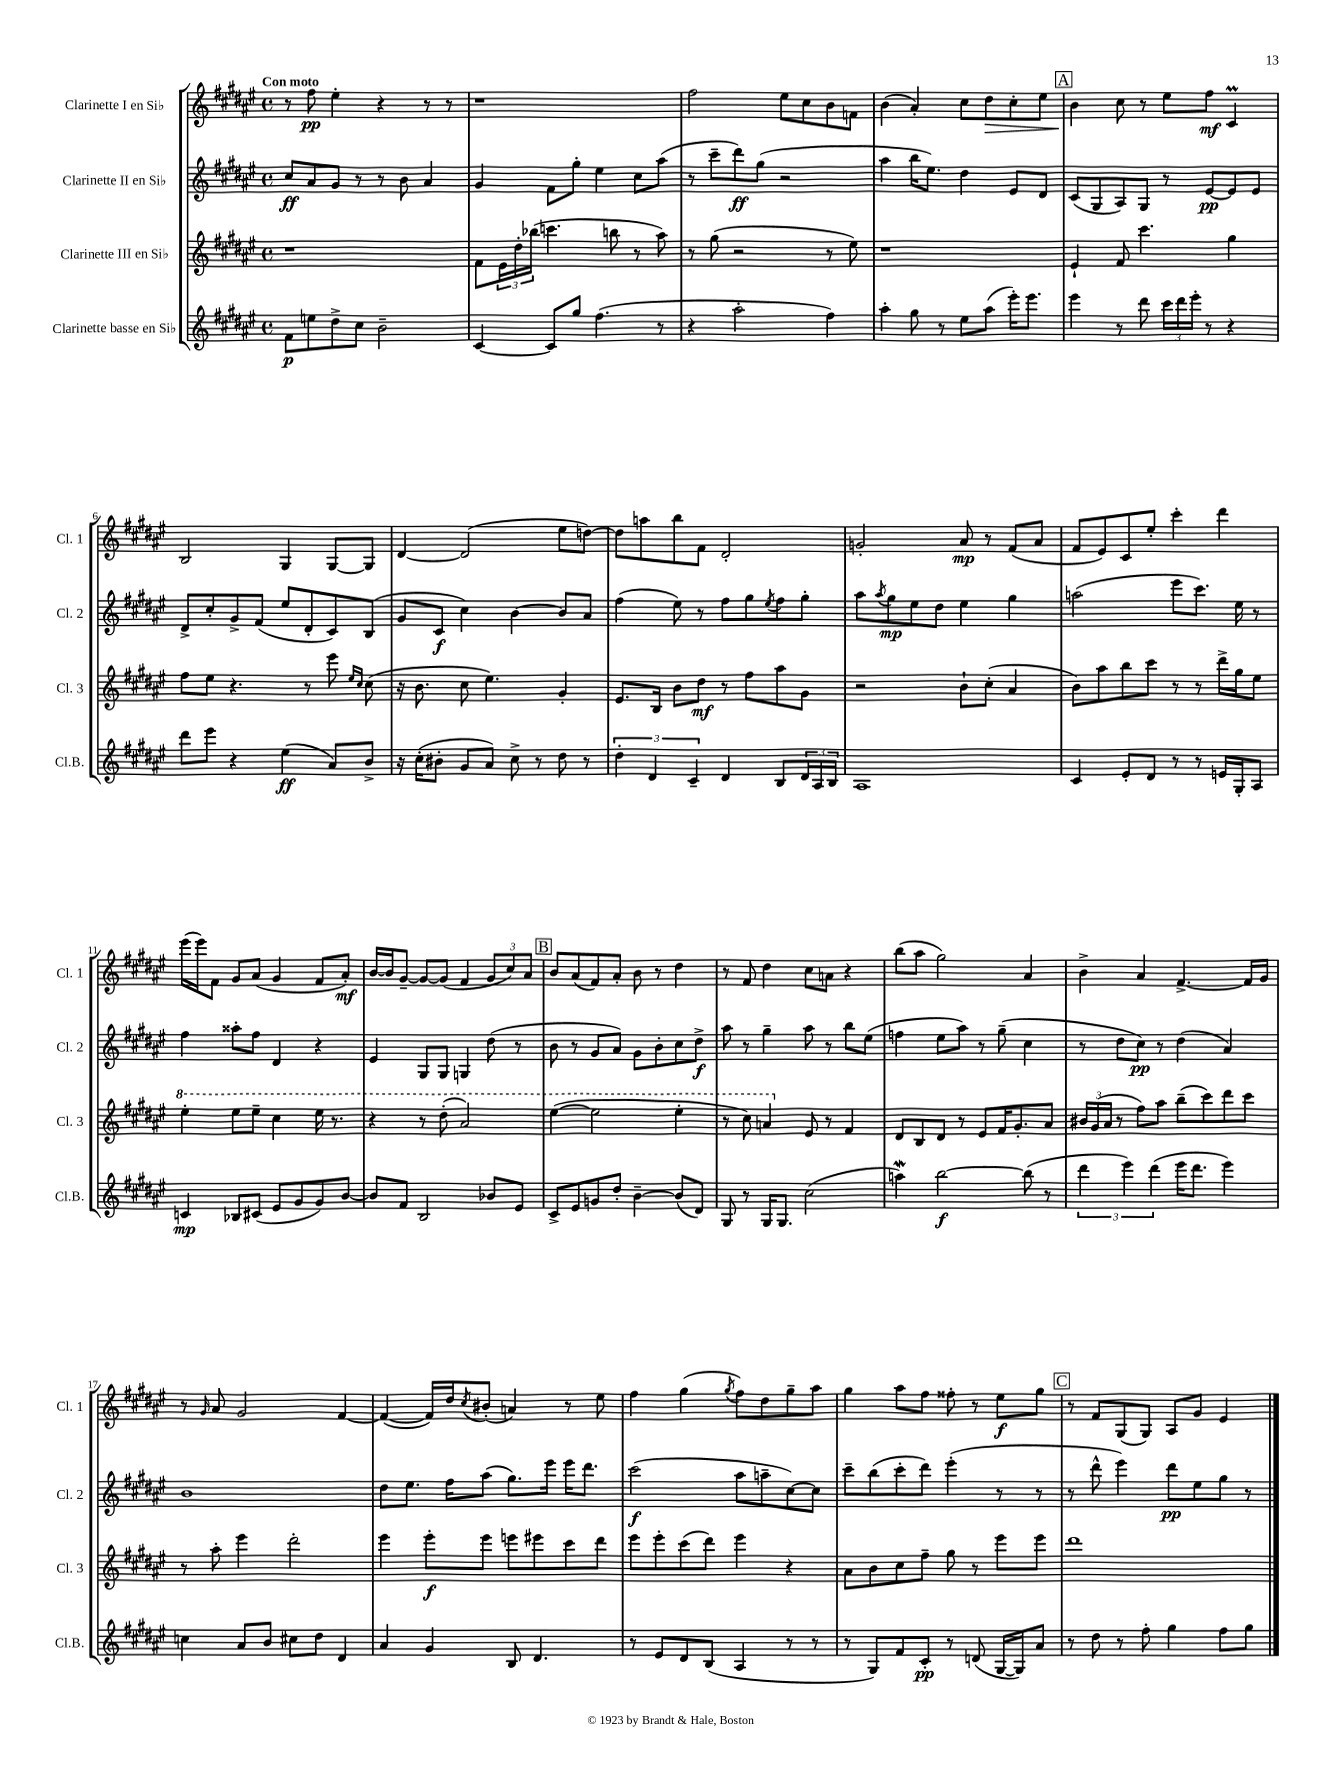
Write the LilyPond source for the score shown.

<<
\new StaffGroup <<
\new Staff = "s0" \with { instrumentName = "Clarinette I en Sib" shortInstrumentName = "Cl. 1" } {
    \clef treble \key fis \major \defaultTimeSignature \time 4/4 \tempo "Con moto"
    r8 fis''8\pp eis''4-. r4 r8 r8 |
    r1 |
    fis''2 eis''8 cis''8 b'8 f'8 |
    b'4( ais'4-.) cis''8 dis''8\> cis''8-. eis''8 |
    \mark \markup { \box "A" } b'4\! cis''8 r8 eis''8 fis''8\mf cis'4\prall |
    b2 gis4 gis8~ gis8 |
    dis'4~ dis'2( eis''8 d''8~) |
    d''8 a''8 b''8 fis'8 dis'2-. |
    g'2-. ais'8\mp r8 fis'8( ais'8 |
    fis'8 eis'8) cis'8 eis''8-. cis'''4-. dis'''4 |
    eis'''16( eis'''16) fis'8 gis'8 ais'8( gis'4 fis'8 ais'8-.\mf) |
    b'16~ b'16 gis'8~-- gis'8~ gis'8( fis'4 \tuplet 3/2 { gis'8 cis''8) ais'8 } |
    \mark \markup { \box "B" } b'8 ais'8( fis'8) ais'8-. b'8 r8 dis''4 |
    r8 fis'8 dis''4 cis''8 a'8 r4 |
    b''8( ais''8 gis''2) ais'4 |
    b'4-> ais'4 fis'4.~-> fis'16 gis'16 |
    r8 \grace { gis'16 } ais'8 gis'2 fis'4~ |
    fis'4~( fis'16) dis''16 \acciaccatura { cis''8 } bis'8-.( a'4) r8 eis''8 |
    fis''4 gis''4( \acciaccatura { gis''8 } fis''8) dis''8 gis''8-- ais''8 |
    gis''4 ais''8 fis''8 fisis''8-. r8 eis''8\f gis''8 |
    \mark \markup { \box "C" } r8 fis'8 gis8( gis8) ais8 gis'8 eis'4 \bar "|." |
}
\new Staff = "s1" \with { instrumentName = "Clarinette II en Sib" shortInstrumentName = "Cl. 2" } {
    \clef treble \key fis \major \defaultTimeSignature \time 4/4
    cis''8\ff ais'8 gis'8 r8 r8 b'8 ais'4 |
    gis'4 fis'8 gis''8-. eis''4 cis''8 ais''8( |
    r8 cis'''8-- dis'''8\ff) gis''8( r2 |
    ais''4 b''16 eis''8.) dis''4 eis'8 dis'8 |
    \mark \markup { \box "A" } cis'8( gis8 ais8) gis8 r8 eis'8~\pp eis'8 eis'8 |
    dis'8-> cis''8-. gis'8-> fis'8( eis''8 dis'8-. cis'8) b8( |
    gis'8 cis'8\f cis''4) b'4~ b'8 ais'8 |
    fis''4( eis''8) r8 fis''8 gis''8 \acciaccatura { eis''8 } fis''8 gis''8-. |
    ais''8 \acciaccatura { ais''8 } gis''8\mp eis''8 dis''8 eis''4 gis''4 |
    a''2( eis'''8 cis'''8.) eis''16 r8 |
    fis''4 aisis''8-. fis''8 dis'4 r4 |
    eis'4 gis8 gis8 g4 dis''8( r8 |
    \mark \markup { \box "B" } b'8 r8 gis'8 ais'8) gis'8 b'8-. cis''8 dis''8->\f |
    ais''8 r8 gis''4-- ais''8 r8 b''8 eis''8( |
    f''4 eis''8 ais''8) r8 gis''8--( cis''4 |
    r8 dis''8 cis''8\pp) r8 dis''4( ais'4) |
    b'1 |
    dis''8 eis''8. fis''16 ais''8( gis''8.) eis'''16 eis'''16 dis'''8. |
    cis'''2\f( ais''8 a''8-- cis''8~) cis''8 |
    cis'''8-- b''8( cis'''8-. dis'''8) eis'''4-.( r8 r8 |
    \mark \markup { \box "C" } r8 dis'''8-^ eis'''4) dis'''8\pp eis''8 gis''8 r8 \bar "|." |
}
\new Staff = "s2" \with { instrumentName = "Clarinette III en Sib" shortInstrumentName = "Cl. 3" } {
    \clef treble \key fis \major \defaultTimeSignature \time 4/4
    r1 |
    fis'8 \tuplet 3/2 { eis'16 dis''16-. bes''16( } c'''4. b''8 r8 ais''8) |
    r8 gis''8( r2 r8 eis''8) |
    r1 |
    \mark \markup { \box "A" } eis'4-! fis'8 cis'''4. gis''4 |
    fis''8 eis''8 r4. r8 eis'''8 \grace { eis''16 cis''16 } cis''8( |
    r16 b'8. cis''8 eis''4.) gis'4-. |
    eis'8. b16 b'8 dis''8\mf r8 fis''8 ais''8 gis'8 |
    r2 b'8-! cis''8-.( ais'4 |
    b'8) ais''8 b''8 cis'''8 r8 r8 dis'''16-> gis''16 eis''8 |
    \ottava #1 eis'''4-. eis'''8 eis'''8-- cis'''4 eis'''16 r8. |
    r4 r8 dis'''8-.( ais''2) |
    \mark \markup { \box "B" } eis'''4~( eis'''2 eis'''4-. |
    r8 cis'''8) a''4 \ottava #0 eis'8 r8 fis'4 |
    dis'8 b8 dis'8 r8 eis'8 fis'16 gis'8.-. ais'8 |
    \tuplet 3/2 { bis'16 gis'16( ais'16 } r8 fis''8) ais''8 b''8--( cis'''8) dis'''8 cis'''8 |
    r8 ais''8-. eis'''4 dis'''2-. |
    eis'''4 eis'''8-.\f eis'''8 e'''8 eis'''8 cis'''8 dis'''8 |
    eis'''8 eis'''8-. cis'''8( dis'''8) eis'''4 r4 |
    ais'8 b'8 cis''8 fis''8-- gis''8 r8 eis'''8 eis'''8 |
    \mark \markup { \box "C" } dis'''1 \bar "|." |
}
\new Staff = "s3" \with { instrumentName = "Clarinette basse en Sib" shortInstrumentName = "Cl.B." } {
    \clef treble \key fis \major \defaultTimeSignature \time 4/4
    fis'8\p e''8 dis''8-> cis''8 b'2-- |
    cis'4~ cis'8 gis''8 fis''4.( r8 |
    r4 ais''2-. fis''4) |
    ais''4-. gis''8 r8 eis''8 ais''8( eis'''16-.) eis'''8. |
    \mark \markup { \box "A" } eis'''4 r8 dis'''8 \tuplet 3/2 { cis'''16 dis'''16 eis'''16-. } r8 r4 |
    dis'''8 eis'''8 r4 eis''4\ff( ais'8) b'8-> |
    r16 cis''16-.( bis'8-. gis'8 ais'8) cis''8-> r8 dis''8 r8 |
    \tuplet 3/2 { dis''4-. dis'4 cis'4-- } dis'4 b8 \tuplet 3/2 { dis'16 ais16 b16 } |
    ais1 |
    cis'4 eis'8-. dis'8 r8 r8 e'16 gis16-. ais8 |
    c'4\mp bes8 cis'8( eis'8 gis'8 gis'8) b'8~ |
    b'8 fis'8 b2 bes'8 eis'8 |
    \mark \markup { \box "B" } cis'8-> eis'8 g'8 dis''8-. b'4~-- b'8( dis'8) |
    gis8 r8 gis16 gis8. cis''2( |
    a''4\mordent) b''2~\f b''8( r8 |
    \tuplet 3/2 { dis'''4 eis'''4) dis'''4( } eis'''16 dis'''8. eis'''4) |
    c''4 ais'8 b'8 cis''8 dis''8 dis'4 |
    ais'4 gis'4 b8 dis'4. |
    r8 eis'8 dis'8 b8( ais4 r8 r8 |
    r8 gis8) fis'8 cis'8-.\pp r8 d'8( gis16~ gis16) ais'8 |
    \mark \markup { \box "C" } r8 dis''8 r8 fis''8-. gis''4 fis''8 gis''8 \bar "|." |
}
>>
>>
